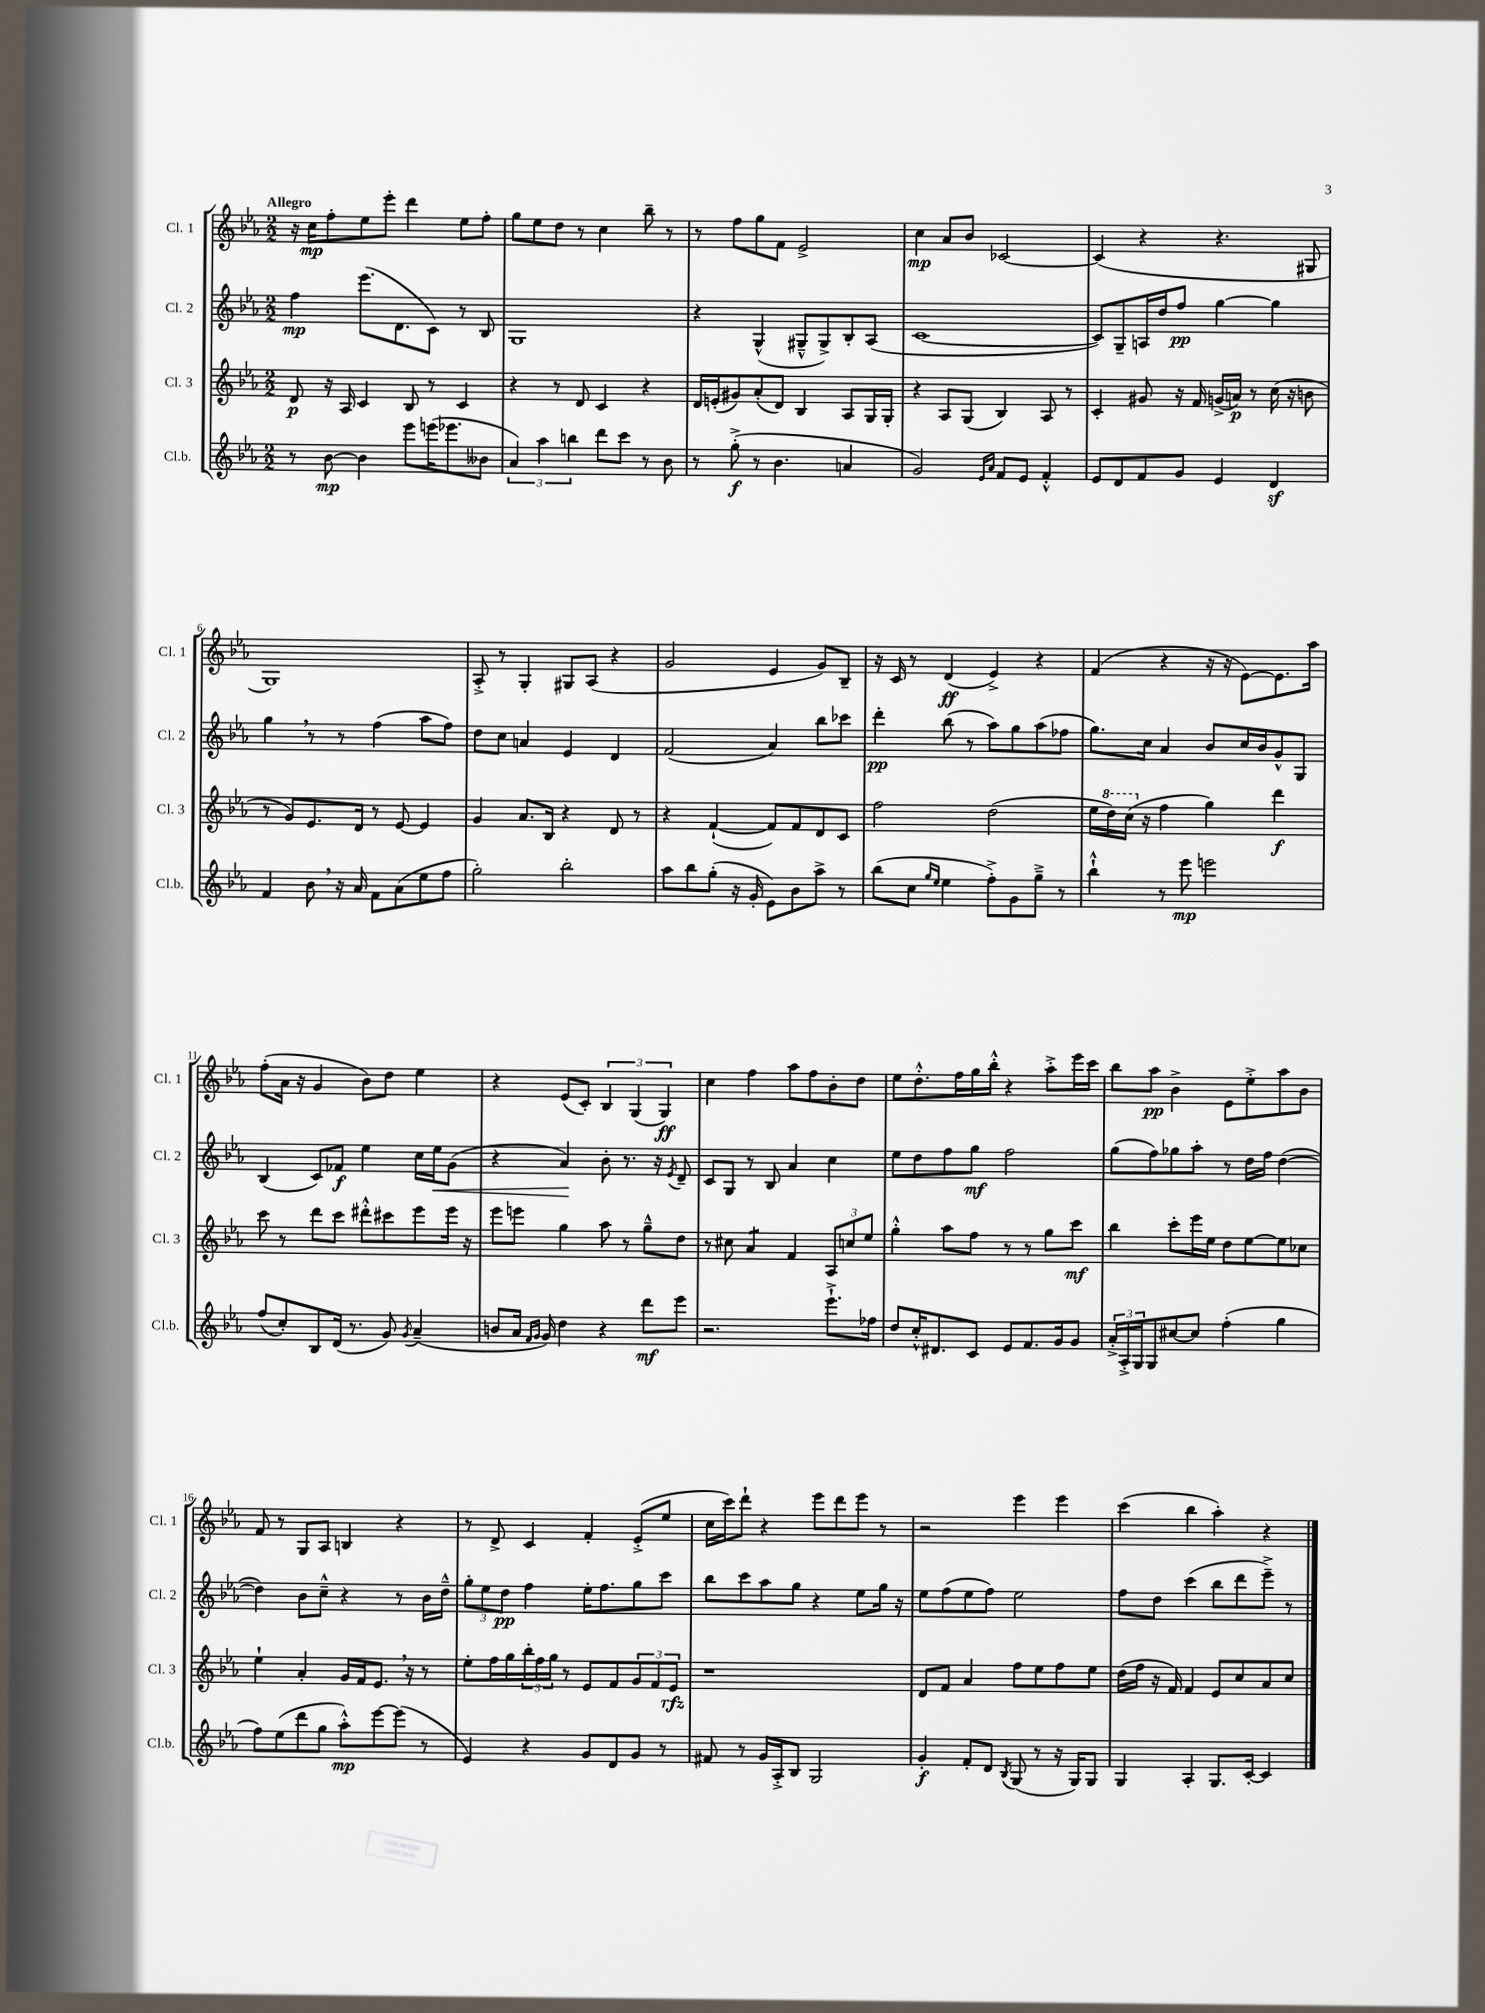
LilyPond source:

<<
\new StaffGroup <<
\new Staff = "s0" \with { instrumentName = "Cl. 1" shortInstrumentName = "Cl. 1" } {
    \clef treble \key ees \major \numericTimeSignature \time 2/2 \tempo "Allegro"
    r16 c''16\mp f''8-. ees''8 ees'''8-. d'''4 ees''8 f''8-. |
    g''8 ees''8 d''8 r8 c''4 bes''8-- r8 |
    r8 f''8 g''8 f'8 ees'2-> |
    c''4\mp aes'8 bes'8 ces'2~ |
    ces'4( r4 r4. gis8 |
    g1) |
    aes8-.-> r8 g4-. gis8 aes8( r4 |
    g'2 ees'4 g'8) bes8-- |
    r16 c'16 r8 d'4\ff( ees'4->) r4 |
    f'4( r4 r16 r16 ees'8~) ees'8. aes''16 |
    f''8-.( aes'16 r16 g'4 bes'8) d''8 ees''4 |
    r4 ees'8( c'8-.) \tuplet 3/2 { bes4 g4( g4\ff) } |
    c''4 f''4 aes''8 f''8 bes'8-. d''8 |
    ees''8 d''8.-.-^ f''16 g''16 bes''16-.-^ r4 aes''8-.-> ees'''16 c'''16 |
    bes''8 aes''8\pp bes'4-> ees'8 ees''8-.-> aes''8 bes'8 |
    f'8 r8 g8 aes8 b4 r4 |
    r8 d'8-> c'4 f'4-. ees'8-.->( ees''8 |
    c''16 c'''16) d'''8-! r4 ees'''8 d'''8 ees'''8 r8 |
    r2 ees'''4 ees'''4 |
    c'''4( bes''4 aes''4-.) r4 \bar "|." |
}
\new Staff = "s1" \with { instrumentName = "Cl. 2" shortInstrumentName = "Cl. 2" } {
    \clef treble \key ees \major \numericTimeSignature \time 2/2
    f''4\mp ees'''8.( d'8. c'8) r8 bes8 |
    g1 |
    r4 g4-^( gis8---^ gis8->) bes8-. aes8( |
    c'1~ |
    c'8) g8-- a16 d''16 f''8\pp g''4~ g''4 |
    g''4 \breathe r8 r8 f''4( aes''8 f''8) |
    d''8 c''8 a'4 ees'4 d'4 |
    f'2( aes'4) bes''8 ces'''8 |
    d'''4-.\pp bes''8( r8 aes''8) g''8 aes''8( fes''8 |
    g''8.) c''16 aes'4 bes'8 c''16 bes'16 g'8-^ g8 |
    bes4( c'8) fes'8\f ees''4 c''16 ees''16\< g'8( |
    r4 aes'4\!) bes'8-. r8. r16 \acciaccatura { ees'8 } d'8-- |
    c'8 g8 r8 bes8 aes'4 c''4 |
    ees''8 d''8 f''8 g''8\mf f''2 |
    g''8( f''8) ges''8 aes''8-. r8 d''16 f''16 d''4~( |
    d''4) bes'8 c''8---^ r4 r8 bes'16 d''16---^ |
    \tuplet 3/2 { g''8-. ees''8 d''8\pp } f''4 ees''16-. f''8. g''8 c'''8 |
    bes''8 c'''8 aes''8 g''8 r4 ees''8 g''16 r16 |
    ees''8 f''8( ees''8 f''8) ees''2 |
    f''8 d''8 c'''4( bes''8 d'''8 ees'''8--->) r8 \bar "|." |
}
\new Staff = "s2" \with { instrumentName = "Cl. 3" shortInstrumentName = "Cl. 3" } {
    \clef treble \key ees \major \numericTimeSignature \time 2/2
    d'8\p r16 aes16 c'4 bes8 r8 c'4 |
    r4 r8 d'8 c'4 r4 |
    d'16 e'16-.( gis'8) aes'8-.( d'8) bes4 aes8 g16 g16-. |
    r4 aes8 g8( bes4) aes8 r8 |
    c'4-. gis'8 r16 f'16 g'16->( a'16\p) r8 c''16( r16 b'8 |
    r8 g'8) ees'8. d'16 r8 ees'8~ ees'4 |
    g'4 aes'8. bes16 r4 d'8 r8 |
    r4 f'4~-!( f'8) f'8 d'8 c'8 |
    f''2 d''2( |
    ees''16 \ottava #1 d'''16) c'''16( \ottava #0 r16 f''4 g''4) d'''4\f |
    c'''8 r8 d'''8 c'''8 dis'''8-.-^ cis'''8 ees'''8 ees'''16 r16 |
    ees'''8 e'''8 g''4 aes''8 r8 g''8---^ d''8 |
    r8 cis''8 aes'4:8 f'4 \tuplet 3/2 { aes8 c''8 ees''8 } |
    g''4-.-^ aes''8 f''8 r8 r8 g''8 c'''8\mf |
    bes''4 c'''8-. ees'''16 ees''16 d''8 ees''8~ ees''8 ces''8 |
    ees''4-! aes'4-. g'16 f'16 ees'8. \breathe r16 r8 |
    ees''8-. f''16 g''16 \tuplet 3/2 { bes''16-. f''16 g''16 } r8 ees'8 f'8 \tuplet 3/2 { g'8 f'8 ees'8\rfz } |
    r1 |
    d'8 f'8 aes'4 f''8 ees''8 f''8 ees''8 |
    d''16( f''16 r16 f'16) f'4 ees'8 c''8 aes'8 c''8 \bar "|." |
}
\new Staff = "s3" \with { instrumentName = "Cl.b." shortInstrumentName = "Cl.b." } {
    \clef treble \key ees \major \numericTimeSignature \time 2/2
    r8 bes'8~\mp bes'4 ees'''8 e'''16( ees'''8. beses'8 |
    \tuplet 3/2 { aes'4) aes''4 b''4 } d'''8 c'''8 r8 bes'8 |
    r8 g''8-.->\f( r8 bes'4. a'4 |
    g'2) \grace { ees'16 aes'16 } f'8 ees'8 f'4-.-^ |
    ees'8 d'8 f'8 g'8 ees'4 d'4\sf |
    f'4 bes'8 \breathe r16 aes'16 f'8 aes'8( ees''8 f''8 |
    g''2-.) bes''2-. |
    aes''8 bes''8 g''8-.( r16 g'16-. ees'8) bes'8 aes''8-> r8 |
    bes''8( c''8 \grace { g''16 ees''16 } ees''4 f''8-.->) g'8 g''8---> r8 |
    bes''4-!-^ r8 ees'''8\mp e'''2 |
    f''8( c''8-.) bes8 d'16( r8. g'8) \acciaccatura { g'8 } aes'4--( |
    b'8 aes'16 \grace { f'16 g'16 } g'16) d''4 r4 d'''8\mf ees'''8 |
    r2. ees'''8.-!-> fes''16 |
    d''8 c''16-.-^ dis'8. c'8 ees'8 f'8. g'16 g'8 |
    \tuplet 3/2 { aes'16-.-> aes16-.-> g16 } g8 cis''8~ cis''8 f''4-.( g''4 |
    f''8) ees''8( d'''8 g''8 aes''8-.-^\mp) ees'''8~ ees'''8( r8 |
    ees'4) r4 g'8 d'8 g'8 r8 |
    fis'8 r8 g'16 aes16-.-> bes8 g2 |
    g'4-.\f f'8-. d'8 \acciaccatura { bes8 } g8( r8 r16 g16) g8 |
    g4 aes4-. g8. c'16~-. c'4 \bar "|." |
}
>>
>>
